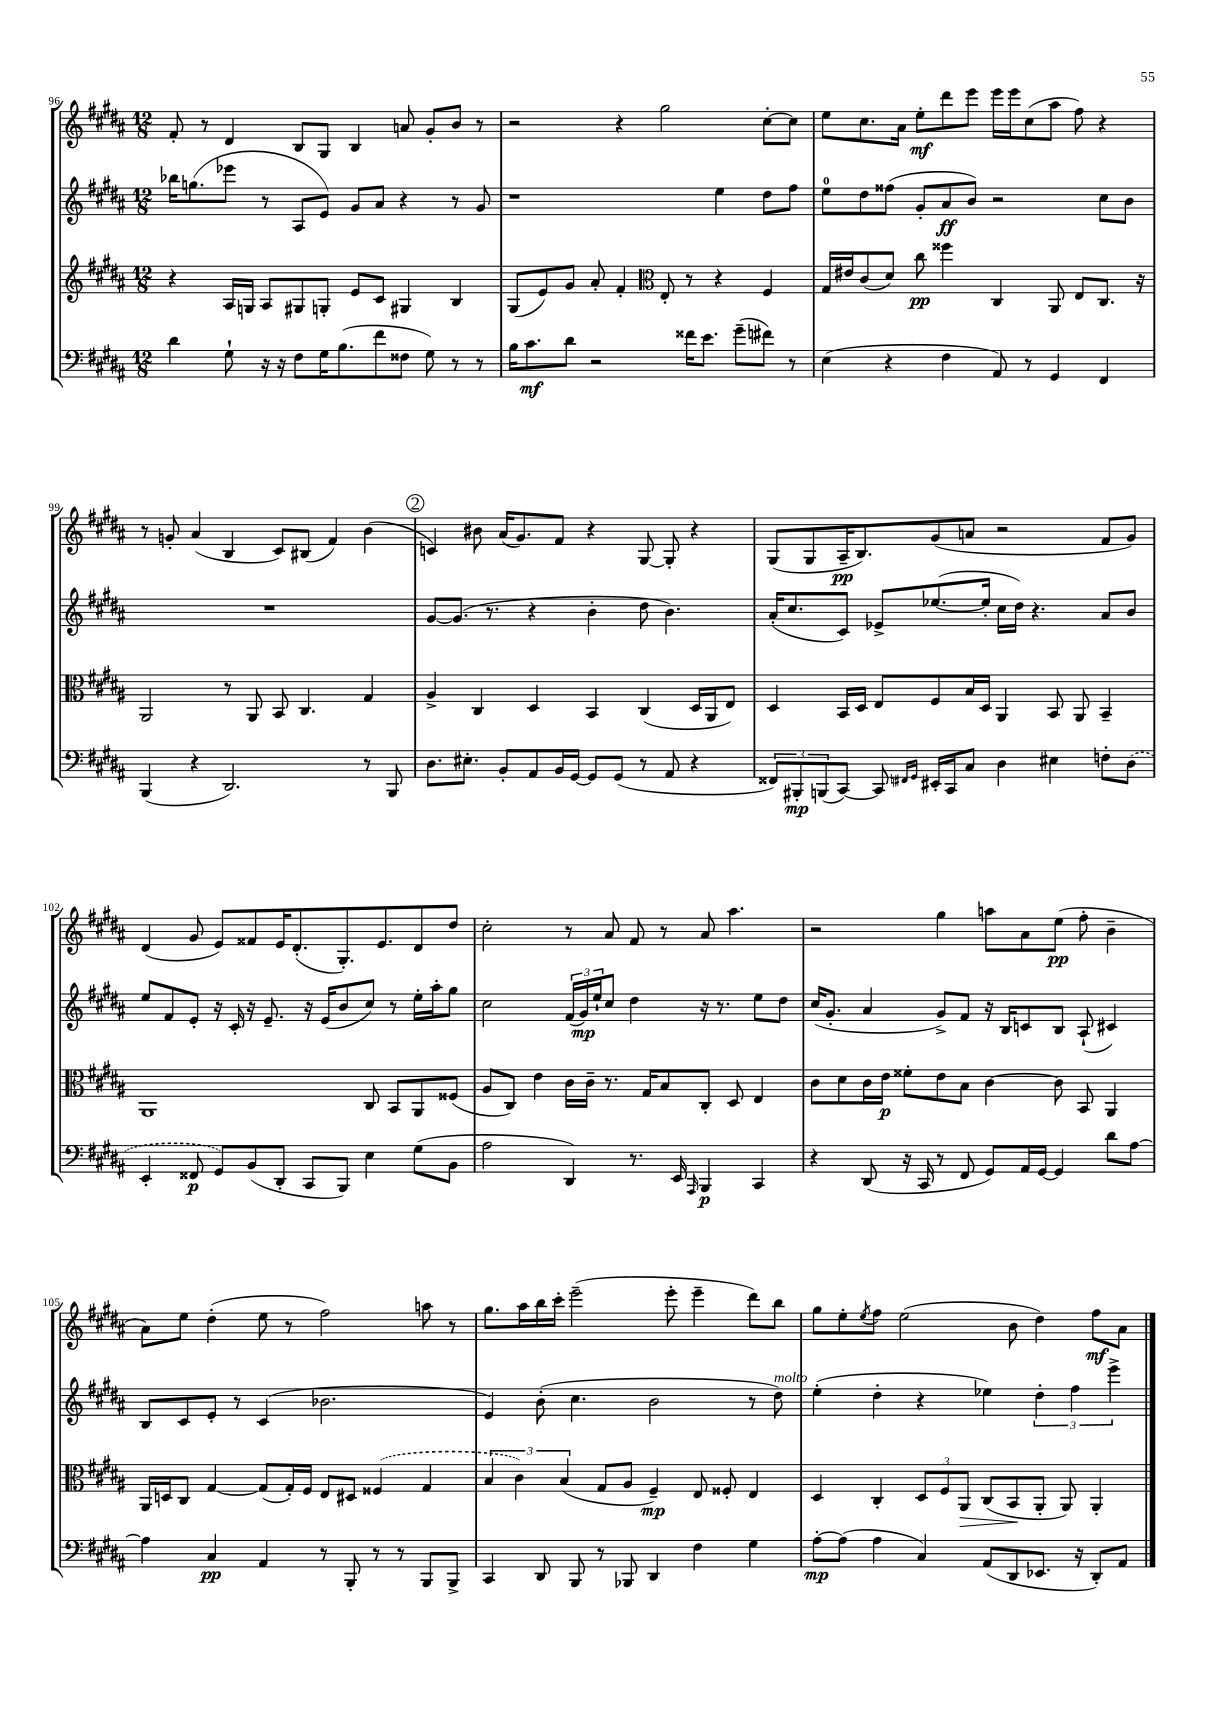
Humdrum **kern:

**kern	**kern	**kern	**kern
*staff4	*staff3	*staff2	*staff1
*clefF4	*clefG2	*clefG2	*clefG2
*k[f#c#g#d#a#]	*k[f#c#g#d#a#]	*k[f#c#g#d#a#]	*k[f#c#g#d#a#]
*M12/8	*M12/8	*M12/8	*M12/8
4d#	4r	16bb-	8f#'
.	.	(8.gg	.
.	.	.	8r
8G#`	16A#	8eee-	4d#
.	16G	.	.
16r	8A#	8r	.
16r	.	.	.
8F#	8G#	8A#	8B
16G#	8G'	8e)	8G#
(8.B	.	.	.
.	8e	8g#	4B
8f#	8c#	8a#	.
8F##	4G#	4r	8a
8G#)	.	.	8g#'
8r	4B	8r	8b
8r	.	8g#	8r
=	=	=	=
16B	(8G#	1r	2r
8.c#	.	.	.
.	8e)	.	.
8d#	8g#	.	.
2r	8a#'	.	.
.	4f#'	.	4r
*	*clefC3	*	*
.	8E'	.	2gg#
16f##	8r	.	.
8.e	.	.	.
.	4r	4ee	.
(8g#~	.	.	.
8f#)	4F#	8dd#	[8cc#'
8r	.	8ff#	8cc#]
=	=	=	=
(4E	16G#	8ee	8ee
.	16e#	.	.
.	(8c#	8dd#	8.cc#
4r	8d#)	(8ff##	.
.	.	.	16a#
.	8cc#	8g#'	8ee'
4F#	4ff##	8a#	8ddd#
.	.	8b)	8eee
8AA#)	4C#	2r	16eee
.	.	.	16eee
8r	.	.	(8cc#
4GG#	8AA#	.	8aa#
.	8E	.	8ff#)
4FF#	8.C#	8cc#	4r
.	.	8b	.
.	16r	.	.
=	=	=	=
(4BBB	2AA#	1.r	8r
.	.	.	8g'
4r	.	.	(4a#
2.DD#)	8r	.	4B
.	8AA#	.	.
.	8BB	.	8c#)
.	4.C#	.	(8B#
.	.	.	4f#)
8r	4G#	.	(4b
8BBB	.	.	.
=	=	=	=
8.D#	4A#^	[8g#	4c)
.	.	(8.g#]	.
8.E#'	.	.	.
.	4C#	.	8b#
.	.	8.r	.
8BB'	.	.	(16a#
.	.	.	8.g#)
8AA#	4D#	4r	.
16BB	.	.	8f#
[16GG#	.	.	.
8GG#]	4BB	4b'	4r
(8GG#	.	.	.
8r	(4C#	8dd#	[8G#
8AA#	.	4.b)	8G#']
4r	16D#	.	4r
.	16AA#	.	.
.	8E)	.	.
=	=	=	=
12FF##)	4D#	(16a#'	(8G#
.	.	8.cc#	.
12BBB#'	.	.	.
.	.	.	8G#
(12BBB	.	.	.
[8CC#)	16BB	8c#)	16A#~
.	16D#	.	8.B)
8CC#]	8E	8e-^	.
16qqFF#	.	.	.
16qqGG#	.	.	.
16EE#'	8F#	([8.ee-	(8g#
16CC#	.	.	.
8C#	16B	.	8a
.	16D#	16ee-']	.
4D#	4AA#	16cc#	2r
.	.	16dd#)	.
.	.	4.r	.
4E#	8BB	.	.
.	8AA#	.	.
8F'	4BB~	8a#	8f#
(8D#	.	8b	8g#)
=	=	=	=
4EE'	1AA#	8ee	(4d#
.	.	8f#	.
8FF##	.	8e'	8g#
8GG#)	.	16r	8e)
.	.	16c#'	.
(8BB	.	16r	8f##
.	.	8.e~	.
8DD#'	.	.	16e
.	.	.	(8.d#'
8CC#	.	16r	.
.	.	(16e	.
8BBB)	.	8b	8.G#')
4E	8C#	8cc#)	.
.	.	.	8.e
.	8BB	8r	.
(8G#	8AA#	16ee'	8d#
.	.	16aa#'	.
8BB	(8F##	8gg#	8dd#
=	=	=	=
2A#	8A#	2cc#	2cc#'
.	8C#)	.	.
.	4e	.	.
4DD#)	16c#	(24f#	8r
.	.	24g#)	.
.	16c#~	.	.
.	.	24ee`	.
.	8.r	8cc#	8a#
8.r	.	4dd#	8f#
.	16G#	.	.
.	8B	.	8r
16EE	.	.	.
16qqAAA#	.	.	.
4BBB	8C#'	16r	8a#
.	.	8.r	.
.	8D#	.	4.aa#
4CC#	4E	8ee	.
.	.	8dd#	.
=	=	=	=
4r	8c#	(16cc#	2r
.	.	8.g#'	.
.	8d#	.	.
(8DD#	16c#	4a#	.
.	16e	.	.
16r	8f##'	.	.
16CC#	.	.	.
8r	8e	8g#^)	4gg#
8FF#	8B	8f#	.
8GG#)	[4c#	16r	8aa
.	.	16B	.
16AA#	.	8c	8a#
[16GG#	.	.	.
4GG#]	8c#]	8B	(8ee
.	8BB	(8A#`	8ff#'
8d#	4AA#	4c#)	4b~
[8A#	.	.	.
=	=	=	=
4A#]	16AA#	8B	8a#)
.	16D	.	.
.	8C#	8c#	8ee
4C#	[4G#	8e'	(4dd#'
.	.	8r	.
4AA#	(8G#]	(4c#	8ee
.	16G#')	.	8r
.	16F#	.	.
8r	8E	2.b-	2ff#)
8BBB'	8D#	.	.
8r	(4F##	.	.
8r	.	.	.
8BBB	4G#	.	8aa
8BBB^	.	.	8r
=	=	=	=
4CC#	6B	4e)	8.gg#
.	6c#)	.	.
.	.	.	16aa#
8DD#	.	(8b'	16bb
.	.	.	16ccc#'
.	(6B	.	.
8BBB	.	4.cc#	(2eee~
8r	8G#	.	.
8BBB-	8A#	.	.
4DD#	4F#~)	2b	.
.	.	.	8eee'
4F#	8E	.	4eee~
.	8F##'	.	.
4G#	4E	8r	8ddd#)
.	.	8dd#)	8bb
=	=	=	=
[8A#'	4D#	(4ee'	8gg#
(8A#]	.	.	8ee'
.	.	.	8qee
4A#	4C#'	4dd#'	8ff#
.	.	.	(2ee
4C#)	12D#	4r	.
.	12F#	.	.
.	12AA#	.	.
(8AA#	(8C#	4ee-)	.
8DD#	8BB	.	8b
8.EE-	8AA#'	6dd#'	4dd#)
.	8AA#)	.	.
.	.	6ff#	.
16r	.	.	.
8DD#')	4AA#'	.	8ff#
.	.	6eee^	.
8AA#	.	.	8a#
==	==	==	==
*-	*-	*-	*-
